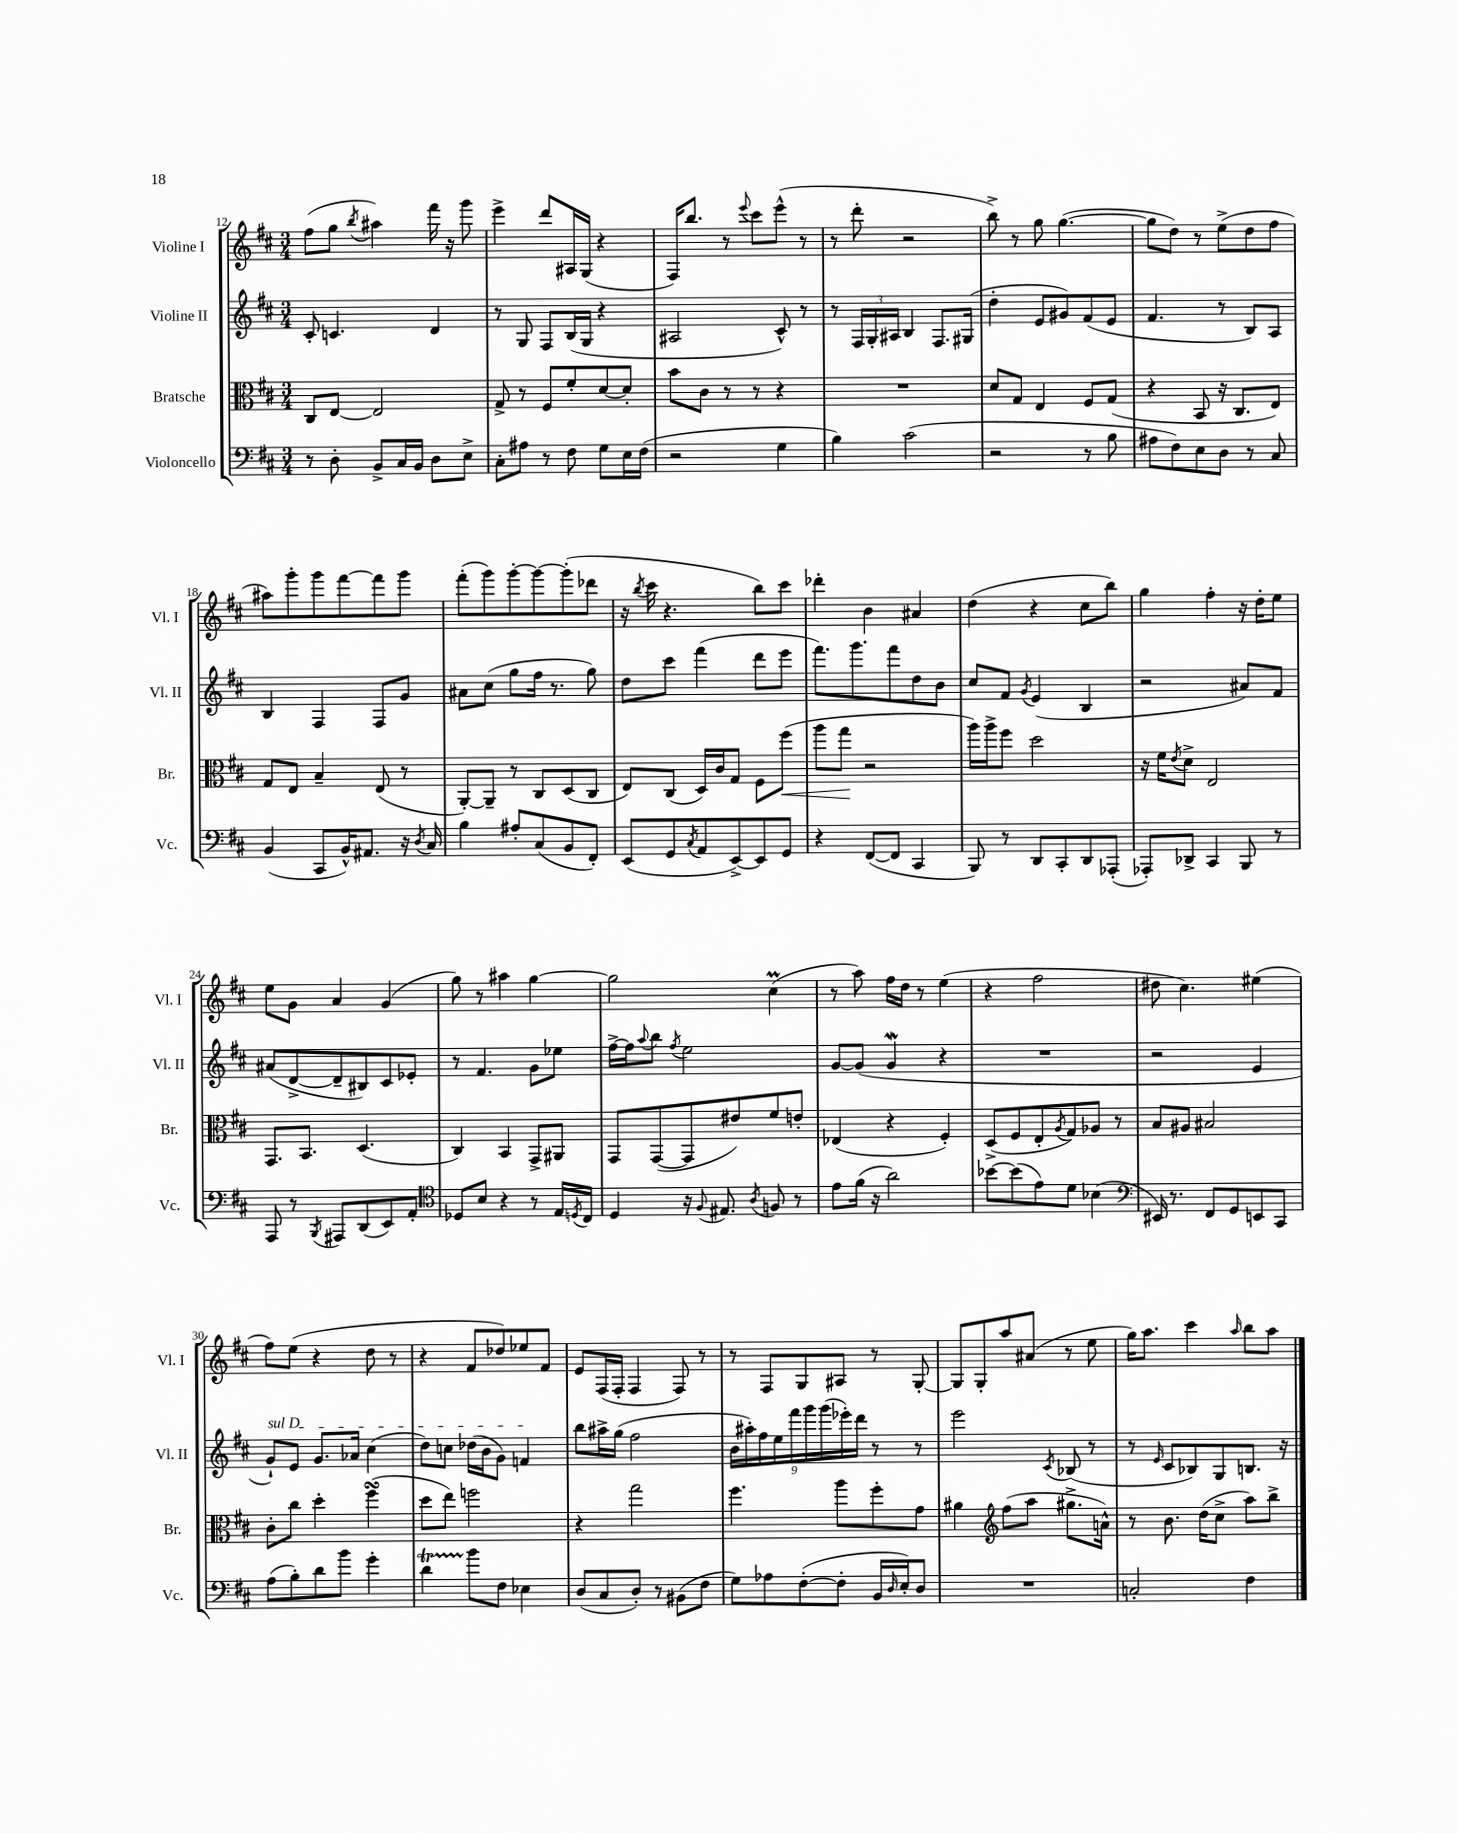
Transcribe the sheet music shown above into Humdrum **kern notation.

**kern	**kern	**kern	**kern
*staff4	*staff3	*staff2	*staff1
*clefF4	*clefC3	*clefG2	*clefG2
*k[f#c#]	*k[f#c#]	*k[f#c#]	*k[f#c#]
*M3/4	*M3/4	*M3/4	*M3/4
8r	8C#	8c#'	(8ff#
8D'	[8E	4.c	8gg
.	.	.	8qbb
8BB^	2E]	.	4aa#)
16C#	.	.	.
16BB	.	.	.
8D	.	4d	16fff#
.	.	.	16r
8E^	.	.	8ggg
=	=	=	=
8C#'	8G^	8r	4eee^
8A#	8r	8G	.
8r	8F#	8F#	8ddd
8F#	8f#'	(16B	16A#
.	.	16G	(16G
8G	[8d	4r	4r
16E	8d']	.	.
(16F#	.	.	.
=	=	=	=
2r	8b	2A#	16F#)
.	.	.	8.bb
.	8c#	.	.
.	8r	.	8r
.	.	.	8qqeee
.	8r	.	8ccc#
4G	4r	8c#^^)	(8eee^^
.	.	8r	8r
=	=	=	=
4B)	2.r	8r	8r
.	.	24F#	8ddd'
.	.	24G'	.
.	.	24A#	.
(2c#	.	4B	2r
.	.	8.F#	.
.	.	(16G#	.
=	=	=	=
2r	8d	4dd'	8bb^)
.	8G	.	8r
.	4E	8e	8gg
.	.	8g#)	([4.gg
8r	8F#	(8f#	.
8B	(8G	8e	.
=	=	=	=
8A#	4r	4.f#	8gg]
8F#)	.	.	8dd)
8E	8BB	.	8r
8D	16r	8r	(8ee^
.	8.C#	.	.
8r	.	8B)	8dd
8C#	8E)	8A	8ff#
=	=	=	=
(4BB	8G	4B	8aa#)
.	8E	.	8ggg'
8CC#	4B~	4F#	8ggg
16BB^^)	.	.	[8fff#
8.AA#	.	.	.
.	(8E	8F#	8fff#]
16r	8r	8g	8ggg
8qD	.	.	.
16C#	.	.	.
=	=	=	=
4B	[8AA')	8a#	(8fff#'
.	8AA~]	(8cc#	8ggg)
8A#'	8r	8gg	[8ggg'
(8C#	8C#	16ff#	8ggg_
.	.	8.r	.
8BB	(8D	.	(8ggg']
8FF#')	8C#	8gg)	8ddd-
=	=	=	=
(8EE	8E)	8dd	16r
.	.	.	8qbb
.	.	.	16ccc#
8GG	(8C#	8ccc#	4.r
8qC#	.	.	.
8AA	16D)	(4fff#	.
.	16c#	.	.
[8EE^)	8G	.	.
8EE]	8F#	8ddd	8bb)
8GG	(8ff#	8eee	8ccc#
=	=	=	=
4r	8aa	8.fff#)	4ddd-'
.	8gg	.	.
.	.	8.ggg	.
([8FF#	2r	.	4b
8FF#]	.	8fff#	.
4CC#	.	8dd	4a#
.	.	8b	.
=	=	=	=
8BBB)	16aa)	8cc#	(4dd
.	16aa^	.	.
8r	8ff#	8f#	.
.	.	8qg	.
8DD	2dd	(4e	4r
8CC#'	.	.	.
8DD	.	4B	8cc#
(8AAA-'	.	.	8bb)
=	=	=	=
8AAA-')	16r	2r	4gg
.	16f#	.	.
.	8qe	.	.
8DD-^	8d^	.	.
4CC#	2E	.	4ff#'
8BBB	.	8a#)	16r
.	.	.	16dd'
8r	.	8f#	8ee
=	=	=	=
8AAA	8.GG	(8a#	8ee
8r	.	[8d^	8g
.	8.BB	.	.
8qBBB	.	.	.
8AAA#	.	8d~]	4a
(8DD	(4.D	8B#)	.
8EE)	.	8c#	(4g
8AA'	.	8e-'	.
=	=	=	=
*clefC4	*	*	*
8D-	4C#)	8r	8gg)
8B	.	4.f#	8r
4r	4BB	.	4aa#
8r	8GG^	8g	[4gg
16E	8AA#	8ee-	.
8qD	.	.	.
16C#	.	.	.
=	=	=	=
4D	8GG	[16ff#^	2gg]
.	.	16ff#]	.
.	.	8qqaa	.
.	([8GG	8bb	.
.	.	8qff#	.
16r	8GG]	2ee	.
8qqF#	.	.	.
8.E#	.	.	.
.	8e#)	.	.
8qA	.	.	.
8F	8f#	.	(4cc#
8r	8e'	.	.
=	=	=	=
8e	(4E-	[8g	8r
(16f#	.	(8g]	8aa)
16r	.	.	.
2a)	4r	4g	16ff#
.	.	.	16dd
.	.	.	8r
.	4F#')	4r	(4ee
=	=	=	=
[8b-	(8D^	2.r	4r
(8b-]	8F#	.	.
8e)	8E'	.	2ff#
.	8qA	.	.
8d	8G)	.	.
(4B-	8A-	.	.
.	8r	.	.
=	=	=	=
*clefF4	*	*	*
16EE#)	8B	2r	8dd#
8.r	.	.	.
.	8A#	.	4.cc#)
8FF#	2B#	.	.
8GG	.	.	.
8EE	.	4e	(4ee#
8CC#	.	.	.
=	=	=	=
(8A	8c#'	8g`)	8ff#)
8B')	8cc#	8e	(8ee
8d	4dd'	8.g	4r
8b	.	.	.
.	.	16a-	.
4g'	(4ff#	(4cc#	8dd
.	.	.	8r
=	=	=	=
4d	8dd	8dd)	4r
.	8ee)	8cc	.
8b	2ff	(16dd-	8f#
.	.	16b	.
8F#	.	8g)	8dd-)
4E-	.	4f	8ee-
.	.	.	8f#
=	=	=	=
(8D	4r	8bb	8e
8C#	.	16aa#^	(16F#
.	.	(16gg	16F#'
8D')	2gg	2ff#	4F#
8r	.	.	.
(8BB#	.	.	8F#)
8F#	.	.	8r
=	=	=	=
8G)	4.ff#	18b	8r
.	.	18aa#')	.
.	.	18ff#	.
8A-	.	.	8F#
.	.	18ee	.
.	.	18fff#	.
([8F#'	.	.	8G
.	.	18ggg	.
.	.	(18ggg	.
8F#']	8aa	.	8A#
.	.	18eee-')	.
.	.	18ddd	.
16BB	8ff#'	8r	8r
16qqD	.	.	.
16E')	.	.	.
8D	8g	8r	[8G'
=	=	=	=
2.r	4a#	2eee	8G]
.	.	.	8G'
*	*clefG2	*	*
.	(8ff#	.	8aa
.	8aa	.	(8a#
.	.	8qc#	.
.	8.gg#^	(8B-	8r
.	.	8r	8ee
.	16a^^)	.	.
=	=	=	=
2C'	8r	8r	16gg)
.	.	.	8.aa
.	.	16qqe	.
.	8.b	8c#	.
.	.	8B-)	4ccc#
.	(16dd	.	.
.	8cc#^	8G	.
.	.	.	16qqaa
4F#	8aa)	8.B	8bb
.	8bb^	.	8aa
.	.	16r	.
==	==	==	==
*-	*-	*-	*-
